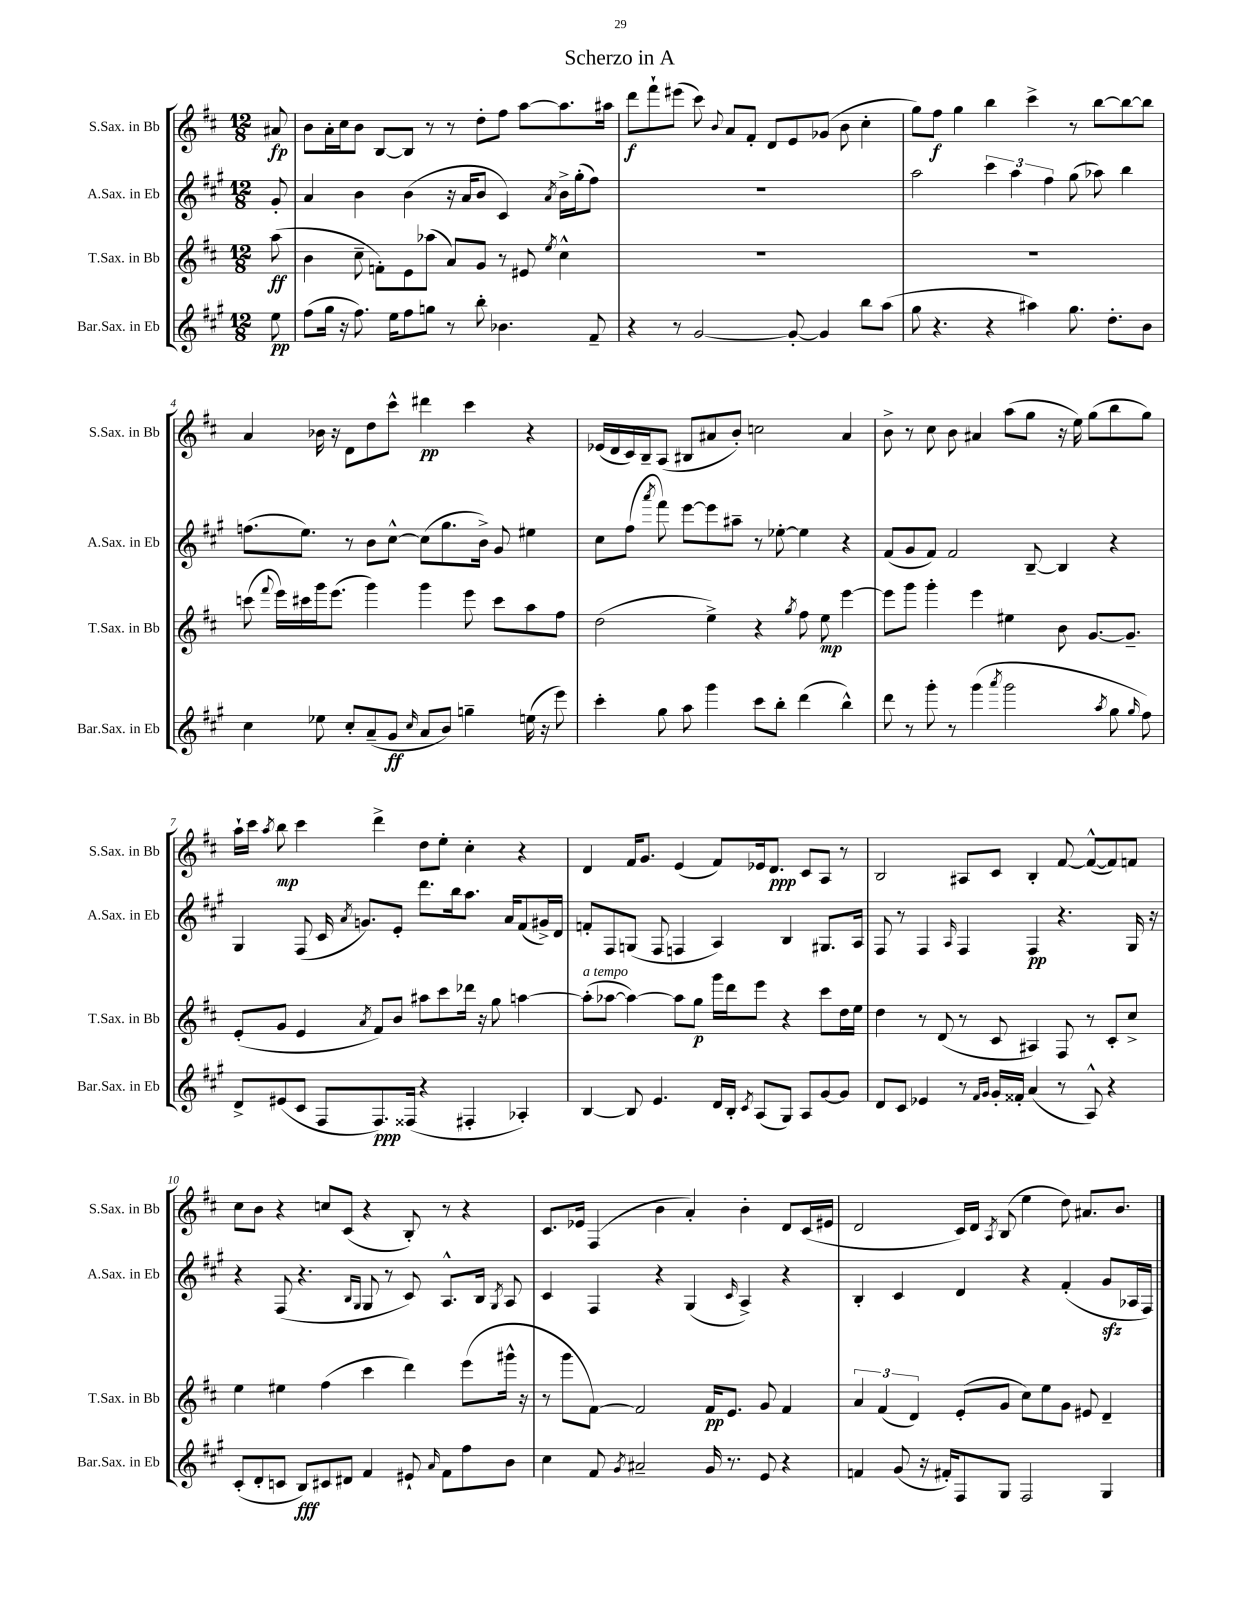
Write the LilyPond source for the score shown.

\header { title = "Scherzo in A" }
<<
\new StaffGroup <<
\new Staff = "s0" \with { instrumentName = "S.Sax. in Bb" shortInstrumentName = "S.Sax. in Bb" } {
    \clef treble \key d \major \numericTimeSignature \time 12/8 \partial 8
    \autoBeamOff ais'8\fp |
    b'8[ a'16-. cis''16 b'8] b8[~ b8] r8 r8 d''8[-. fis''8] a''8[~ a''8. ais''16] |
    d'''8[\f fis'''8-! eis'''8]( cis'''8) \appoggiatura { b'8 } a'8[ fis'8]-. d'8[ e'8 ges'8]( b'8 cis''4-. |
    g''8[) fis''8]\f g''4 b''4 cis'''4-> r8 b''8[~ b''8~ b''8] |
    a'4 bes'16 r16 d'8[ d''8 cis'''8]-^ dis'''4\pp cis'''4 r4 |
    ees'16[( d'16 cis'16) b16-- a8]( bis8[ ais'8 b'8]-.) c''2 ais'4 |
    b'8-> r8 cis''8 b'8 ais'4 a''8[( g''8] r16 e''16) g''8[( b''8 g''8]) |
    a''16[-! cis'''16] \acciaccatura { a''8 } b''8\mp cis'''4 d'''4-> d''8[ e''8]-. cis''4-. r4 |
    d'4 fis'16[ g'8.] e'4( fis'8[) ees'16 d'8.]\ppp cis'8[ a8] r8 |
    b2 ais8[ cis'8] b4-. fis'8~ fis'8[~-^( fis'8) f'8] |
    cis''8[ b'8] r4 c''8[ cis'8]( r4 b8-.) r8 r4 |
    cis'8.[ ees'16] fis4( b'4 a'4-.) b'4-. d'8[ cis'16( eis'16] |
    d'2 cis'16[) d'16] \acciaccatura { a8 } b8( e''4 d''8) ais'8.[ b'8.] \bar "|." |
}
\new Staff = "s1" \with { instrumentName = "A.Sax. in Eb" shortInstrumentName = "A.Sax. in Eb" } {
    \clef treble \key a \major \numericTimeSignature \time 12/8 \partial 8
    \autoBeamOff gis'8-. |
    a'4 b'4 b'4( r16 a'16[ b'8] cis'4) \acciaccatura { a'8 } b'16[-> gis''16-.( fis''8]) |
    R1. |
    a''2 \tuplet 3/2 { cis'''4 a''4 fis''4 } gis''8( aes''8) b''4 |
    f''8.[( e''8.]) r8 b'8[ cis''8]~-^ cis''8[( gis''8. b'16]->) gis'8 eis''4 |
    cis''8[ fis''8]( \acciaccatura { a'''8 } fis'''8) e'''8[~ e'''8 ais''8]-- r8 ees''8~-. ees''4 r4 |
    fis'8[( gis'8 fis'8]) fis'2 b8~-- b4 r4 |
    gis4 fis8( cis'16 \acciaccatura { a'8 } g'8.[) e'8]-. d'''8.[ b''16 a''8.] a'16[ fis'8( gis'16->) d'16] |
    f'8[-. fis8 g8]( fis8 f4 a4) b4 gis8.[ a16] |
    fis8 r8 fis4 \grace { a16 } fis4 fis4\pp r4. gis16 r16 |
    r4 fis8( r4. \grace { b16[ gis16] } gis8 r8 cis'8) a8.[-^ b16] \acciaccatura { gis8 } a8 |
    cis'4 fis4 r4 gis4( \grace { cis'16 } a4->) r4 |
    b4-. cis'4 d'4 r4 fis'4-.( gis'8[\sfz aes16 fis16]) \bar "|." |
}
\new Staff = "s2" \with { instrumentName = "T.Sax. in Bb" shortInstrumentName = "T.Sax. in Bb" } {
    \clef treble \key d \major \numericTimeSignature \time 12/8 \partial 8
    \autoBeamOff a''8\ff( |
    b'4 cis''8-- f'8[-.) e'8 aes''8]( a'8[) g'8] r8 eis'8 \acciaccatura { e''8 } cis''4-^ |
    R1. |
    R1. |
    c'''8( \appoggiatura { fis'''8 } e'''16[) cis'''16 g'''16 e'''8.]( g'''4) g'''4 e'''8 cis'''8[ a''8 fis''8] |
    d''2( e''4->) r4 \acciaccatura { g''8 } fis''8 e''8\mp e'''4~ |
    e'''8[ g'''8] g'''4-. e'''4 eis''4 b'8 g'8.[~ g'8.]-- |
    e'8[-.( g'8] e'4 \acciaccatura { a'8 } fis'8[) b'8] ais''8[ cis'''8 des'''16] r16 g''8 a''4~ |
    a''8[-.^\markup { \italic "a tempo" }( aes''8]~ aes''4~) aes''8[ g''8]\p g'''16[ d'''16 e'''8] r4 cis'''8[ d''16 e''16] |
    d''4 r8 d'8( r8 cis'8 ais4) fis8 r8 cis'8[-. cis''8]-> |
    e''4 eis''4 fis''4( cis'''4 d'''4) e'''8[( gis'''16]-^ r16 |
    r8 g'''8[ fis'8]~) fis'2 fis'16[\pp e'8.] g'8 fis'4 |
    \tuplet 3/2 { a'4 fis'4( d'4) } e'8[-.( g'8] cis''8[) e''8 g'8] eis'8 d'4-- \bar "|." |
}
\new Staff = "s3" \with { instrumentName = "Bar.Sax. in Eb" shortInstrumentName = "Bar.Sax. in Eb" } {
    \clef treble \key a \major \numericTimeSignature \time 12/8 \partial 8
    \autoBeamOff e''8\pp |
    fis''8[( gis''16] r16 fis''8.) e''16[ fis''8 g''8] r8 b''8-. bes'4. fis'8-- |
    r4 r8 gis'2~ gis'8~-. gis'4 b''8[ a''8]( |
    gis''8 r4. r4 ais''4) gis''8. d''8.[-. b'8] |
    cis''4 ees''8 cis''8[-. a'8--( gis'8]\ff \grace { cis''16 } a'8[ b'8]) g''4-- e''16( r16 e'''8) |
    cis'''4-. gis''8 a''8 gis'''4 cis'''8[ b''8]-. d'''4( b''4-^) |
    d'''8 r8 gis'''8-. r8 gis'''4( \acciaccatura { a'''8 } gis'''2 \acciaccatura { a''8 } gis''8 \grace { gis''16 } fis''8) |
    d'8[-> eis'8( cis'8] fis8[ fis8.\ppp) fisis16]( r4 fis4-. aes4-.) |
    b4~ b8 e'4. d'16[ b16]-. \acciaccatura { cis'8 } a8[( gis8]) a8[ gis'8~ gis'8] |
    d'8[ cis'8] ees'4 r8 \grace { fis'16[ gis'16] } gis'16[-. fisis'16]-. a'4( r8 a8-^) r4 |
    cis'8[-.( d'8-. c'8] b8[\fff) cis'8 dis'8] fis'4 eis'8-! \grace { a'16 } fis'8[ fis''8 b'8] |
    cis''4 fis'8 \acciaccatura { gis'8 } ais'2-- gis'16 r8. e'8 r4 |
    f'4 gis'8( r16 fis'16[-.) fis8 gis8] fis2 gis4 \bar "|." |
}
>>
>>
